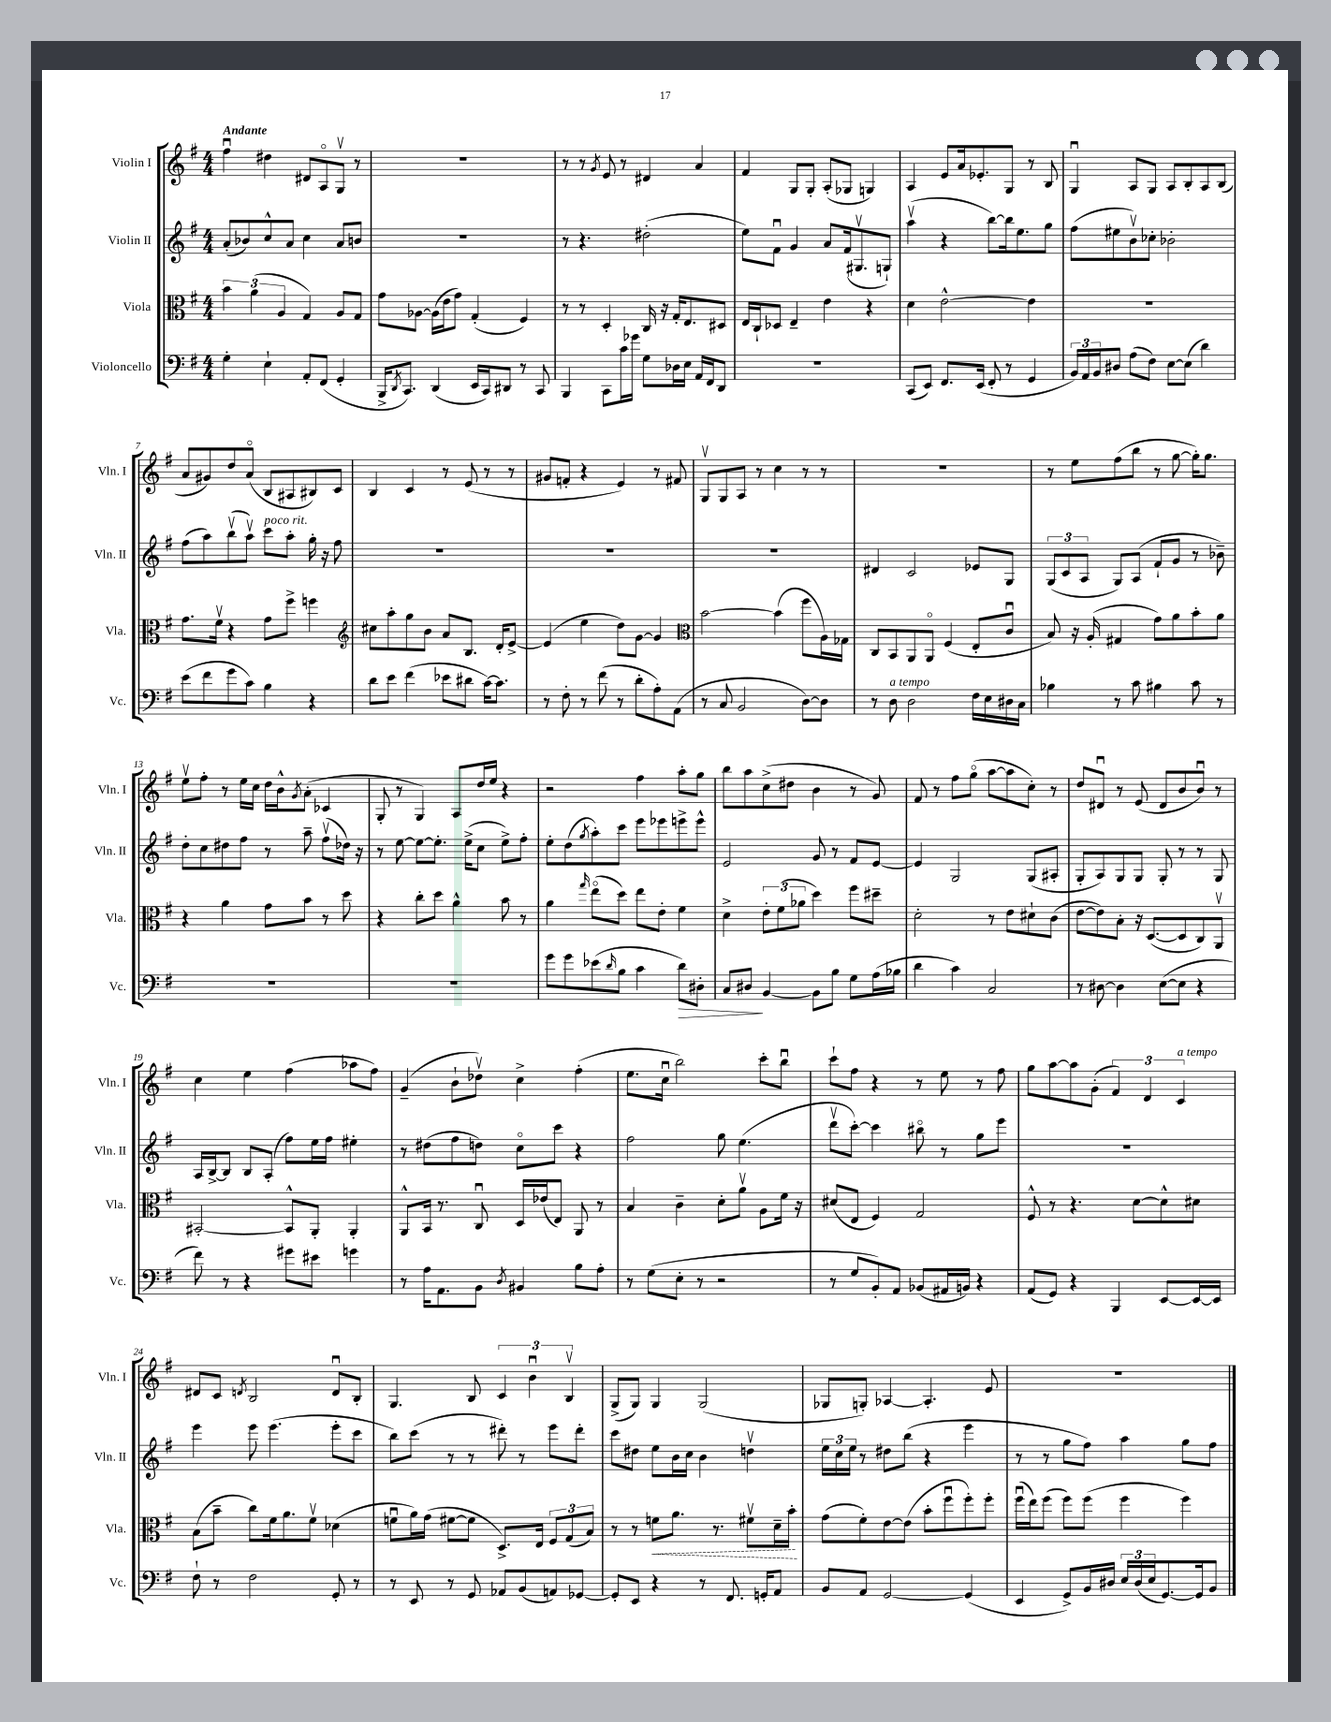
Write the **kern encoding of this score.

**kern	**dynam	**kern	**dynam	**kern	**kern
*part4	*part4	*part3	*part3	*part2	*part1
*staff4	*staff4	*staff3	*staff3	*staff2	*staff1
*I"Violoncello	*	*I"Viola	*	*I"Violin II	*I"Violin I
*I'Vc.	*	*I'Vla.	*	*I'Vln. II	*I'Vln. I
*clefF4	*	*clefC3	*	*clefG2	*clefG2
*k[f#]	*	*k[f#]	*	*k[f#]	*k[f#]
*M4/4	*	*M4/4	*	*M4/4	*M4/4
=1	=1	=1	=1	=1	=1
!	!	!	!	!	!LO:TX:a:B:t=Andante
4G'\	.	6b\	.	(8a'/L	4ff#u\
.	.	.	.	8b-X/)	.
.	.	(6a\	.	.	.
4E`\	.	.	.	8cc^^/	4dd#X\
.	.	6A/	.	.	.
.	.	.	.	8a/J	.
8AA'/L	.	4G/)	.	4cc\	8d#X/L
(8FF#/J	.	.	.	.	8A/
4GG'/	.	8A/L	.	8a/L	8Gv/J
.	.	8G/J	.	8bn/J	8r
=2	=2	=2	=2	=2	=2
16BBB^/KL	.	8g\L	.	1r	1r
8qDD/	.	.	.	.	.
8.CC/J)	.	.	.	.	.
.	.	[8A-X\J	.	.	.
(4DD/	.	(16A-\LL]	.	.	.
.	.	16e\J	.	.	.
.	.	8g\J)	.	.	.
16EE/LL	.	(4G'/	.	.	.
16CC/J)	.	.	.	.	.
8DD#X/J	.	.	.	.	.
8r	.	4F#/)	.	.	.
8CC/	.	.	.	.	.
=3	=3	=3	=3	=3	=3
4BBB/	.	8r	.	8r	8r
.	.	8r	.	4.r	8r
.	.	.	.	.	8qg/
8CC\L	.	4D'/	.	.	8e/
16c\L	.	.	.	.	8r
16g-X\JJ	.	.	.	.	.
8G\L	.	16C/	.	(2dd#X'\	4d#X/
.	.	16r	.	.	.
16D-X\L	.	16G'/KL	.	.	.
16E\JJ	.	8.E/	.	.	.
16AA/LL	.	.	.	.	4a/
16FF#/J	.	.	.	.	.
8DD/J	.	8D#X/J	.	.	.
=4	=4	=4	=4	=4	=4
1r	.	16E/LL	.	8ee\L)	4f#/
.	.	16C`/J	.	.	.
.	.	8D-X/J	.	8f#u\J	.
.	.	4E~/	.	4g/	8G/L
.	.	.	.	.	8G'/J
.	.	4e\	.	8a/L	(8A'/L
.	.	.	.	(16f#/k	8G-X/J
.	.	.	.	8.G#Xv/	.
.	.	4r	.	.	4Gn/)
.	.	.	.	8Gn`/J)	.
=5	=5	=5	=5	=5	=5
(8CC/L	.	4d\	.	(4aav\	4A/
8EE/J)	.	.	.	.	.
8.FF#/L	.	[2e^^\	.	4r	8e/L
.	.	.	.	.	16a/k
(16EE/Jk	.	.	.	.	8.e-X'/
8FF#'/	.	.	.	[8bb\L)	.
8r	.	.	.	16bb\k]	8G/J
.	.	.	.	8.ee\	.
4GG/	.	4e\]	.	.	8r
.	.	.	.	8gg\J	8B/
=6	=6	=6	=6	=6	=6
24BB/LL)	.	1r	.	(8ff#\L	4Gu/
24AA/	.	.	.	.	.
24BB/J	.	.	.	.	.
8D#X/J	.	.	.	8ee#X\	.
(8A\L	.	.	.	8bv\)	8A/L
8F#\J)	.	.	.	8cc-X'\J	8G/J
[8E\L	.	.	.	2b-X'\	8A/L
(8E\J]	.	.	.	.	8B'/
4d\)	.	.	.	.	8A/
.	.	.	.	.	(8B/J
!!LO:LB:g=z
=7	=7	=7	=7	=7	=7
(8e\L	.	8.g\L	.	(8ff#\L	8a/L
8f#\	.	.	.	8aa\)	8g#X/)
.	.	16f#v\Jk	.	.	.
8g\	.	4r	.	(8bbv\	8dd/
8c\J)	.	.	.	8aav\J)	(8a/J
!	!	!	!	!LO:TX:a:i:t=poco rit.	!
4B\	.	8g\L	.	8ccc\L	8B/L
.	.	8ff#^\J	.	8aa'\J	8A#X/
4r	.	4ffn\	.	16gg'\	8B#X/)
.	.	.	.	16r	.
.	.	.	.	8ff#\	8c/J
=8	=8	=8	=8	=8	=8
*	*	*clefG2	*	*	*
8d\L	.	8cc#X\L	.	1r	4B/
8e\J	.	8aa'\	.	.	.
(4f#\	.	8gg\	.	.	4c/
.	.	8b\J	.	.	.
8e-X\L	.	8a/L	.	.	8r
8d#X\J	.	8.B/J	.	.	(8e/
[16c\KL)	.	.	.	.	8r
8.c\J]	.	16d'/KL	.	.	.
.	.	[8e^/J	.	.	8r
=9	=9	=9	=9	=9	=9
8r	.	(4e/]	.	1r	8g#X/L
8F#'\	.	.	.	.	8fn'/J
8r	.	4ee\	.	.	4r
(8f#\	.	.	.	.	.
8r	.	8dd\L)	.	.	4e/)
8d'\L	.	[8g\J	.	.	.
8A'\)	.	4g/]	.	.	8r
(8AA\J	.	.	.	.	8f#X/
=10	=10	=10	=10	=10	=10
*	*	*clefC3	*	*	*
8r	.	[2b\	.	1r	8Gv/L
8C/	.	.	.	.	8G/
2BB/	.	.	.	.	8A/J
.	.	.	.	.	8r
.	.	(4b\]	.	.	4cc\
[8D\L)	.	8ff#\L	.	.	8r
8D\J]	.	16A\L)	.	.	8r
.	.	16G-X\JJ	.	.	.
=11	=11	=11	=11	=11	=11
8r	.	8C/L	.	4d#X/	1r
!LO:TX:a:i:t=a tempo	!	!	!	!	!
8D\	.	8BB/	.	.	.
2D\	.	8AA/	.	2c/	.
.	.	8AA/J	.	.	.
.	.	(4F#/	.	.	.
16F#\LL	.	8E'/L	.	8e-X/L	.
16E\	.	.	.	.	.
16D#X\	.	8cu/J	.	8G/J	.
16C\JJ	.	.	.	.	.
=12	=12	=12	=12	=12	=12
4B-X\	.	8B/)	.	(12G/L	8r
.	.	.	.	12c/	.
.	.	16r	.	.	8ee\L
.	.	.	.	12A/J	.
.	.	(16A'/	.	.	.
8r	.	4G#X/	.	8G/L)	(8ff#\
8c\	.	.	.	(8A/J	8bb\J
4B#X\	.	8g\L)	.	8f#`/L	8r
.	.	8a\	.	8g/J	[8gg\
8c\	.	8b'\	.	8r	16gg'\KL])
.	.	.	.	.	8.gg\J
8r	.	8a\J	.	8b-X~\)	.
!!LO:LB:g=z
=13	=13	=13	=13	=13	=13
1r	.	4r	.	8dd'\L	8eev\L
.	.	.	.	8cc\	8ff#'\J
.	.	4a\	.	8dd#X\	8r
.	.	.	.	8ff#\J	16ee\LL
.	.	.	.	.	16cc\JJ
.	.	8g\L	.	8r	16dd\LL
.	.	.	.	.	16b^^\J
.	.	.	.	.	8qg/
.	.	8b\J	.	8aa~\	(8a'\J
.	.	8r	.	(8ff#v\L	4c-X/
.	.	8dd\	.	16dd-X\Jk)	.
.	.	.	.	16r	.
=14	=14	=14	=14	=14	=14
1r	.	4r	.	8r	8G'/
.	.	.	.	[8ee\	8r
.	.	8cc'\L	.	8ee\L_	4G/)
.	.	8dd\J	.	8.ee'\J]	.
.	.	4a^^\	.	.	8A/L
.	.	.	.	(16ee^\KL	.
.	.	.	.	8cc\J	16dd/L
.	.	.	.	.	16ee/JJ
.	.	8b\	.	8ee^\L)	4r
.	.	8r	.	8ff#'\J	.
=15	=15	=15	=15	=15	=15
8g\L	.	4a\	.	8ee'\L	2r
8g\	.	.	.	(8dd\	.
.	.	16qqgg/	.	8qgg/	.
(8e-X\	.	(8ee\L	.	8aa'\)	.
16qqd/	.	.	.	.	.
8B\J	.	8dd\J)	.	8ccc\J	.
4c\	.	8ee\L	.	8eee\L	4ff#\
.	.	8e'\J	.	8eee-X\	.
!	!LO:HP:b	!	!	!	!
8d\L)	>	4f#\	.	8eeen^\	8aa'\L
8D#X'\J	.	.	.	8eee^^\J	8gg\J
=16	=16	=16	=16	=16	=16
8C/L	.	4d^\	.	2e/	8bb\L
8D#X/J	.	.	.	.	8aa\
[4BB/	]	12e'\L	.	.	(8cc^\
.	.	(12f#\	.	.	.
.	.	.	.	.	8dd#X\J
.	.	12a-X\J	.	.	.
8BB\L]	.	4dd\)	.	8g/	4b\
8B\J	.	.	.	8r	.
8G\L	.	8ff#\L	.	8f#/L	8r
(16A\L	.	8dd#X~\J	.	[8e/J	8g/)
16B-X\JJ	.	.	.	.	.
=17	=17	=17	=17	=17	=17
4d\	.	2d'\	.	4e/]	8f#/
.	.	.	.	.	8r
4c\)	.	.	.	2G/	8ff#\L
.	.	.	.	.	(8gg\J
2C/	.	8r	.	.	[8aa\L
.	.	8e\L	.	.	8aa\]
.	.	8d#X`\	.	(8G/L	8cc'\J)
.	.	(8c\J	.	8A#X'/J	8r
=18	=18	=18	=18	=18	=18
8r	.	[8e\L	.	8G'/L	8dd/L
[8D#X\	.	8e\])	.	8A/)	8d#Xu/J
4D#\]	.	8B'\J	.	8G/	8r
.	.	16r	.	8G/J	(8e/
.	.	([8.D/L	.	.	.
([8E\L	.	.	.	8G'/	8d#/L
8E\J]	.	8D/]	.	8r	8b/
4r	.	8C/)	.	8r	8bu/J)
.	.	8AAv/J	.	8G/	8r
!!LO:LB:g=z
=19	=19	=19	=19	=19	=19
8f#\)	.	[2BB#X'/	.	16A/LL	4cc\
.	.	.	.	[16B^/J	.
8r	.	.	.	8B/J]	.
4r	.	.	.	8B/L	4ee\
.	.	.	.	(8A'/J	.
8g#X\L	.	8BB#^^/L]	.	8ff#\L)	(4ff#\
8e#X\J	.	8AA'/J	.	16ee\L	.
.	.	.	.	16ff#\JJ	.
4gn\	.	4AA'/	.	4ee#X'\	8aa-X\L
.	.	.	.	.	8ff#\J)
=20	=20	=20	=20	=20	=20
8r	.	8AA^^/L	.	8r	(4g~/
16A\KL	.	16BB/Jk	.	(8dd#X\L	.
8.AA\	.	8.r	.	.	.
.	.	.	.	8ff#\	8b`\L
8BB\J	.	8Cu/	.	8ddn\J)	8dd-Xv\J)
8qD/	.	.	.	.	.
4BB#X/	.	16D/LL	.	8cc\L	4cc^\
.	.	(16e-X/J	.	.	.
.	.	8E/J)	.	8ccc\J	.
8B\L	.	8AA/	.	4r	(4ff#'\
8A'\J	.	8r	.	.	.
=21	=21	=21	=21	=21	=21
8r	.	4B/	.	2ff#\	8.ee\L
(8G\L	.	.	.	.	.
.	.	.	.	.	16ccu\Jk
8E'\J	.	4c~\	.	.	2bb\)
8r	.	.	.	.	.
2r	.	8d'\L	.	8gg\	.
.	.	8av\J	.	(4.ee\	.
.	.	8A\L	.	.	8ccc'\L
.	.	16f#\Jk	.	.	8bbu\J
.	.	16r	.	.	.
=22	=22	=22	=22	=22	=22
8r	.	(8d#X/L	.	8dddv\L	8ccc`\L
8G/L	.	8E/J	.	[8ccc'\J)	8ff#\J
8BB'/)	.	4F#/)	.	4ccc\]	4r
8AA/J	.	.	.	.	.
(8BB-X/L	.	2G/	.	8bb#X\	8r
16AA#X/L	.	.	.	8r	8ee\
16BBn/JJ)	.	.	.	.	.
4r	.	.	.	8gg\L	8r
.	.	.	.	8eee\J	8ff#\
=23	=23	=23	=23	=23	=23
(8AA/L	.	8F#^^/	.	1r	8gg\L
8GG/J)	.	8r	.	.	[8aa\
4r	.	4.r	.	.	8aa\]
.	.	.	.	.	(8g'\J
4BBB/	.	.	.	.	6f#/)
.	.	[8d\L	.	.	.
.	.	.	.	.	6d/
[8EE/L	.	8d^^\]	.	.	.
!	!	!	!	!	!LO:TX:a:i:t=a tempo
.	.	.	.	.	6c/
16EE/L_	.	8d#X\J	.	.	.
16EE/JJ]	.	.	.	.	.
!!LO:LB:g=z
=24	=24	=24	=24	=24	=24
8F#`\	.	(8B\L	.	4eee\	8d#X/L
8r	.	8b~\J	.	.	8c/J
.	.	.	.	.	8qdn/
2F#\	.	8cc\L)	.	8eee\	2B/
.	.	16f#\k	.	(4.eee\	.
.	.	8.a\	.	.	.
.	.	8f#v\J	.	.	.
8GG'/	.	(4d-X\	.	8eee'\L	8du/L
8r	.	.	.	8ccc\J	8B'/J
=25	=25	=25	=25	=25	=25
8r	.	8fnu\L	.	8bb\L)	4.G/
8EE/	.	16a\L)	.	(8ccc\J	.
.	.	(16g\JJ	.	.	.
8r	.	[8f#X\L	.	8r	.
8GG/	.	8f#\J]	.	8r	8B/
8AA-X/L	.	8.D^/L)	.	8ddd#X'\)	6c/
(8BB/	.	.	.	8r	.
.	.	.	.	.	6bu\
.	.	16E/Jk	.	.	.
8AAn/)	.	12F#/L	.	8eee\L	.
.	.	(12G/	.	.	6Bv/
[8GG-X/J	.	.	.	8ddd#'\J	.
.	.	12B/J)	.	.	.
=26	=26	=26	=26	=26	=26
8GG-'/L]	.	8r	.	8ccc\L	(8G^/L
8EE/J	.	8r	.	8dd#X\J	8G/J)
!	!	!	!LO:HP:b	!	!
4r	.	8fn\L	<	8ee\L	4G/
.	.	8.a\J	.	16b\L	.
.	.	.	.	16cc\JJ	.
8r	.	.	.	4b\	(2G/
.	.	8.r	.	.	.
8.FF#/	.	.	.	.	.
.	.	8f#Xv\L	.	4ddnv\	.
16GGn'/KL	.	.	.	.	.
8AA/J	.	16d~\L	.	.	.
.	.	16b'\JJ	.	.	.
.	.	.	[	.	.
=27	=27	=27	=27	=27	=27
8BB/L	.	(8g\L	.	24ee\LL	8G-X/L
.	.	.	.	24cc\	.
.	.	.	.	24ee\JJ	.
8AA/J	.	8f#'\)	.	8r	8Gn'/J)
[2GG/	.	[8e\	.	8dd#X\L	[4A-X/
.	.	(8e\J]	.	(8bb\J	.
.	.	8b'\L	.	4r	4.A-'/]
.	.	8ff#u\	.	.	.
(4GG/]	.	8ff#'\)	.	4eee\	.
.	.	8ff#'\J	.	.	8e/
=28	=28	=28	=28	=28	=28
4EE/	.	(16ff#u\LL	.	8r	1r
.	.	16ee\J)	.	.	.
.	.	(8ff#\J	.	8r	.
8GG^/L)	.	8ff#\L)	.	8gg\L	.
16BB/L	.	(8ff#\J	.	8ff#\J)	.
16D#X/JJ	.	.	.	.	.
24E/LL	.	4ff#\	.	4aa\	.
(24D#/	.	.	.	.	.
24E/J	.	.	.	.	.
[8.GG/)	.	.	.	.	.
.	.	4ff#\)	.	8gg\L	.
16GG/k]	.	.	.	.	.
8BB/J	.	.	.	8ff#\J	.
==	==	==	==	==	==
*-	*-	*-	*-	*-	*-
